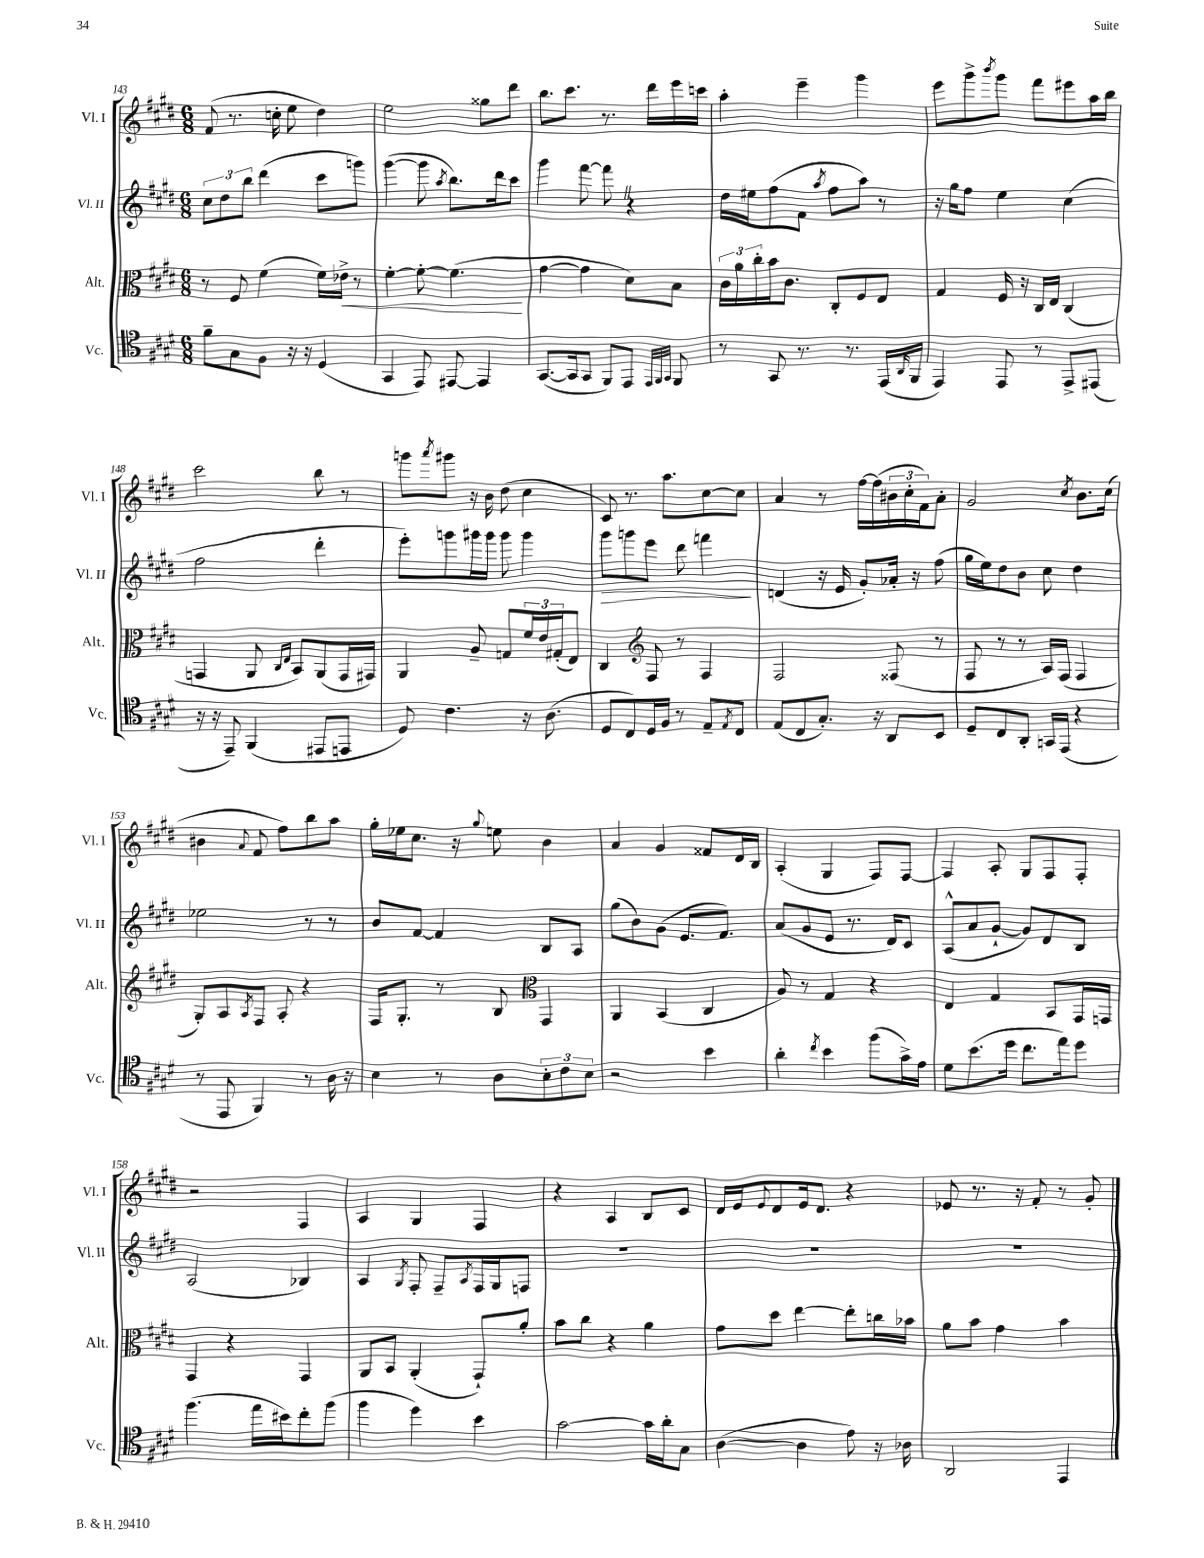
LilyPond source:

<<
\new StaffGroup <<
\new Staff = "s0" \with { instrumentName = "Vl. I" shortInstrumentName = "Vl. I" } {
    \clef treble \key e \major \numericTimeSignature \time 6/8
    fis'8( r8. c''16-. e''8 dis''4) |
    e''2 gisis''8 dis'''8 |
    b''8. cis'''8. r8. dis'''16 e'''16 c'''16 |
    a''4-. e'''4-- gis'''4 |
    e'''8 gis'''8-> \acciaccatura { b'''8 } gis'''8 fis'''8 eis'''8 a''16 b''16 |
    cis'''2 b''8 r8 |
    g'''8 \acciaccatura { a'''8 } gis'''8 r16 b'16 dis''8( cis''4 |
    cis'8) r8. a''8. cis''8~ cis''8 |
    a'4 r8 fis''16~ fis''16( \tuplet 3/2 { bis'16 cis''16-. fis'16) } a'8-. |
    gis'2 \acciaccatura { cis''8 } b'8. cis''16( |
    bis'4 \appoggiatura { a'8 } fis'8 fis''8) b''8 a''8 |
    gis''16-. ees''16 cis''8. r16 \appoggiatura { gis''8 } e''8 b'4 |
    a'4 gis'4 fisis'8 dis'16 b16 |
    a4-.( gis4 fis8) fis8~ |
    fis4 a8-. gis8 fis8 fis8-. |
    r2 fis4 |
    a4 gis4 fis4 |
    r4 a4 b8 cis'8 |
    dis'16 e'16 \appoggiatura { e'8 } dis'8 e'16 dis'8. r4 |
    ees'8 r8. r16 fis'8-. r8 gis'8-. \bar "|." |
}
\new Staff = "s1" \with { instrumentName = "Vl. II" shortInstrumentName = "Vl. II" } {
    \clef treble \key e \major \numericTimeSignature \time 6/8
    \tuplet 3/2 { cis''8 dis''8 b''8 } dis'''4( cis'''8 g'''8) |
    gis'''4~( gis'''8 \acciaccatura { a''8 } b''8.) dis'''16 cis'''8 |
    gis'''4 fis'''8~ fis'''8 \once \override BreathingSign.text = \markup { \musicglyph "scripts.caesura.straight" } \breathe r4 |
    dis''16 eis''16 fis''8( fis'8 \acciaccatura { a''8 } fis''8 a''8) r8 |
    r16 gis''16 fis''8 e''4 cis''4( |
    fis''2 dis'''4-. |
    e'''8-.) g'''8 gis'''16 gis'''16 gis'''8 gis'''4 |
    gis'''8\> g'''8 e'''8 dis'''8 f'''4\! |
    d'4( r16 e'16 gis'8-.) aes'16-. r16 fis''8( |
    gis''16 e''16) dis''8 b'8 cis''8 dis''4 |
    ees''2 r8 r8 |
    b'8 fis'8~ fis'4 b8 a8 |
    gis''8( b'8) gis'8( e'8. fis'8.) |
    a'8( gis'8 e'8 r8. dis'16) cis'8 |
    a8-^( a'8 gis'8~-! gis'8) dis'8 b8 |
    a2( bes4) |
    a4 \acciaccatura { gis8 } fis8-. fis8-- \acciaccatura { a8 } fis16 gis16 f8 |
    R2. |
    R2. |
    R2. \bar "|." |
}
\new Staff = "s2" \with { instrumentName = "Alt." shortInstrumentName = "Alt." } {
    \clef alto \key e \major \numericTimeSignature \time 6/8
    r8 fis8 fis'4( fis'16) ees'16->\< r8 |
    fis'4~-. fis'8~-. fis'4.\!( |
    gis'4~ gis'4 dis'8) b8 |
    \tuplet 3/2 { cis'16 a'16 cis''16-. } b'16 cis'8. cis8-. fis8 e8 |
    gis4 fis16 r16 cis16 e16 cis4( |
    g,4 a,8 \grace { cis16 e16 } b,8) a,8( g,16 gis,16) |
    a,4 a8-- g8 \tuplet 3/2 { fis'16 e'16 gis16-.( } e8) |
    cis4 \clef treble fis8 r8 fis4 |
    fis2 fisis8( r8 |
    fis8 r8 r8 a16) fis16( fis4 |
    gis8-.) a8 \acciaccatura { a8 } fis8 a8-. r4 |
    fis16 gis8.-. r8 b8 \clef alto gis,4 |
    a,4 b,4( cis4 |
    a8) r8 gis4 r4 |
    e4 gis4 b,8 gis,16 g,16 |
    gis,4 r4 gis,4 |
    a,8 b,8 a,4-.( gis,8-!) a'8-. |
    b'8 cis''8 r4 a'4 |
    gis'8 dis''8 e''4~ e''8-. c''16 bes'16 |
    a'8 b'8 gis'4 b'4 \bar "|." |
}
\new Staff = "s3" \with { instrumentName = "Vc." shortInstrumentName = "Vc." } {
    \clef tenor \key e \major \numericTimeSignature \time 6/8
    fis'8-- gis8 fis8 r16 r16 dis4( |
    gis,4 e,8) eis,8~ eis,4 |
    gis,8.~( gis,16 gis,8 fis,8) e,8 \grace { e,32 fis,32 gis,32 } fis,8 |
    r8 gis,8 r8. r8. e,16( \grace { a,16 } fis,16 |
    e,4) e,8 r8 e,8-> eis,8( |
    r16 r16 e,8--) fis,4( eis,8 e,8 |
    dis8) cis'4. r16 a8.( |
    dis8 cis8) dis16 fis16 r8 e8-- \acciaccatura { e8 } cis8 |
    e8( cis8 gis8.-.) r16 a,8 b,8 |
    dis8-- cis8 a,8-. g,16 e,16( r4 |
    r8 e,8 fis,4) r8 a16 r16 |
    b4 r8 a8 \tuplet 3/2 { b8-. cis'8 b8 } |
    r2 b'4 |
    a'4-. \acciaccatura { cis''8 } b'4 fis''8( gis'16->) e'16 |
    dis'8 b'8.( dis''16 cis''8. e''16) dis''8 |
    fis''4.( e''16 bis'16) cis''8-. fis''8( |
    fis''4 dis''4) b'4 |
    gis'2~ gis'16 a'16-. gis8 |
    a4~( a4 e'8) r16 aes16 |
    a,2 e,4 \bar "|." |
}
>>
>>
\layout { \context { \Score currentBarNumber = #143 } }
